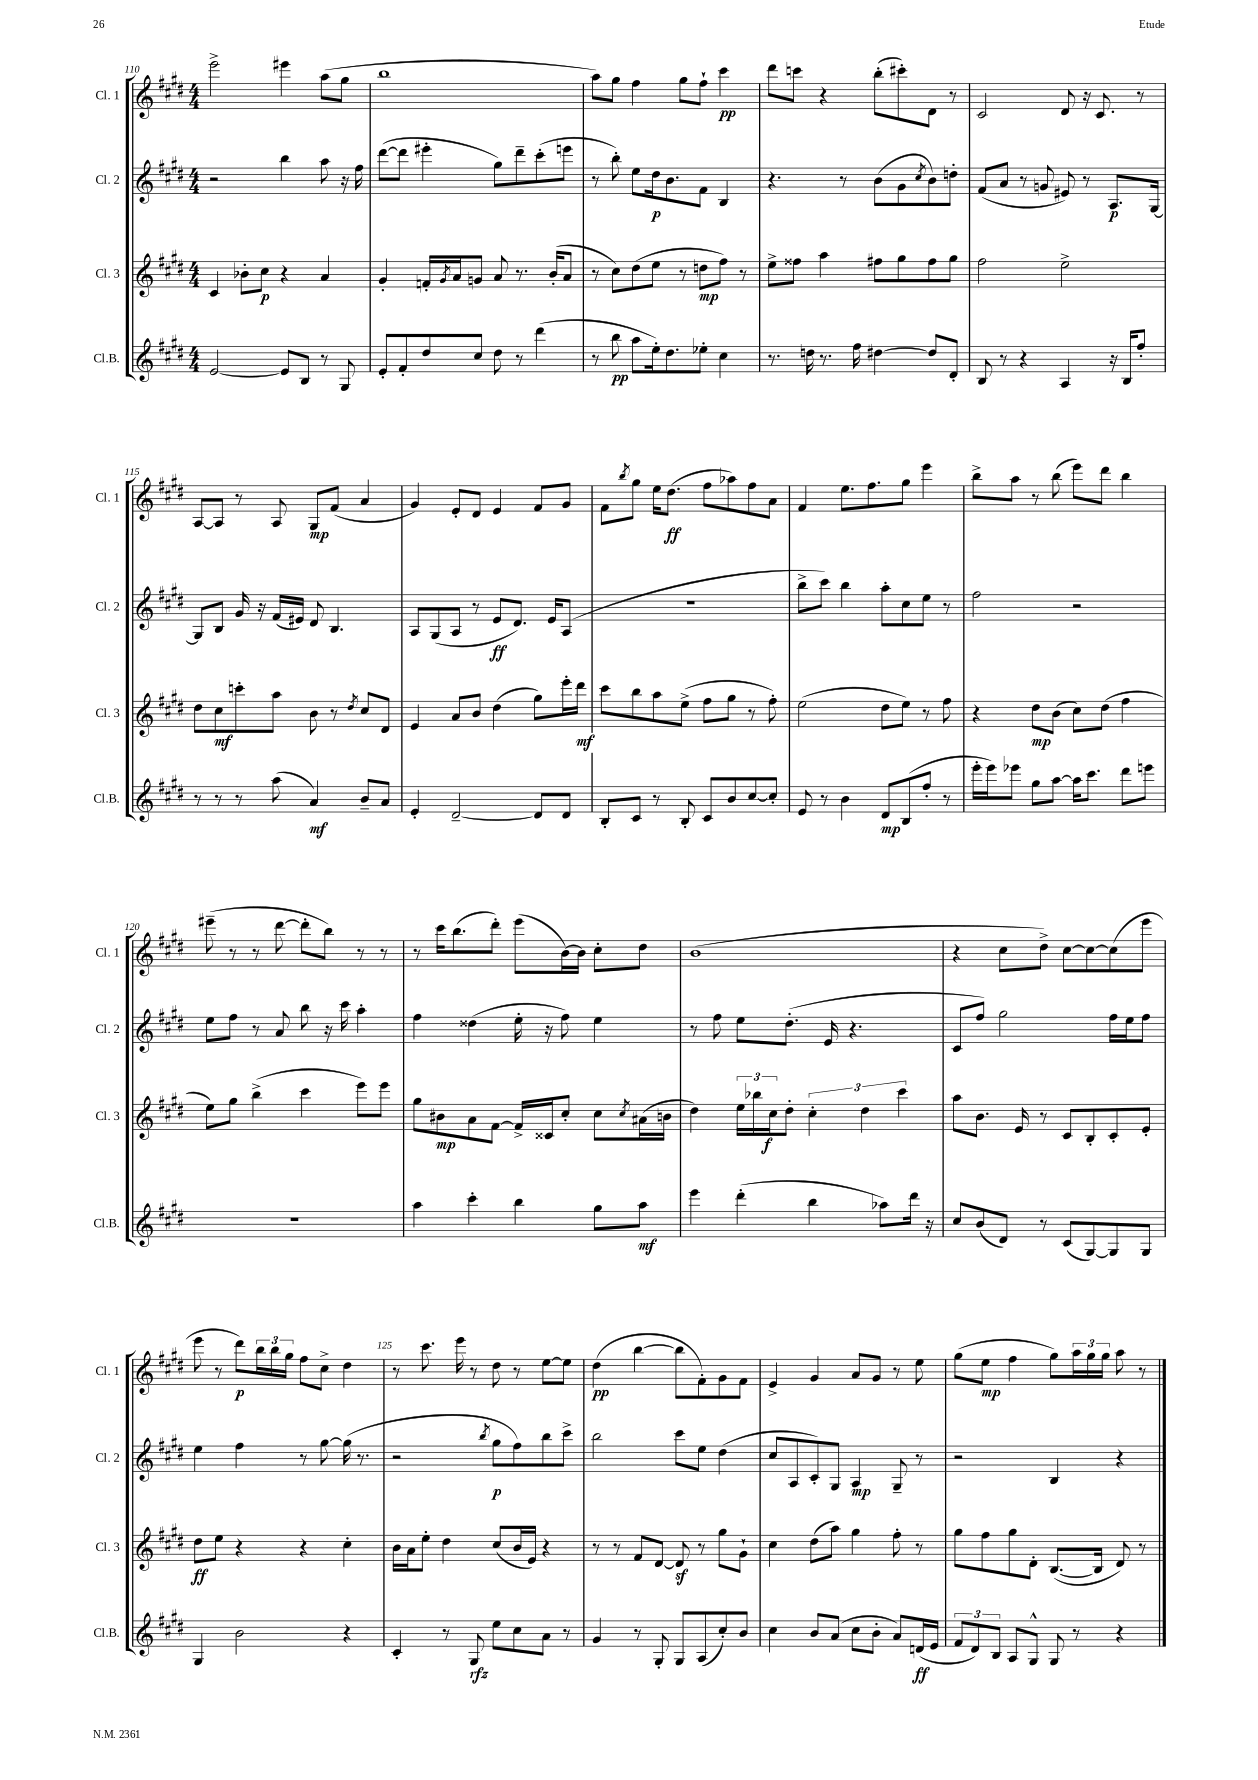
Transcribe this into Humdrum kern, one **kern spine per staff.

**kern	**dynam	**kern	**dynam	**kern	**dynam	**kern	**dynam
*part4	*part4	*part3	*part3	*part2	*part2	*part1	*part1
*staff4	*staff4	*staff3	*staff3	*staff2	*staff2	*staff1	*staff1
*I"Cl.B.	*	*I"Cl. 3	*	*I"Cl. 2	*	*I"Cl. 1	*
*I'Cl.B.	*	*I'Cl. 3	*	*I'Cl. 2	*	*I'Cl. 1	*
*clefG2	*	*clefG2	*	*clefG2	*	*clefG2	*
*k[f#c#g#d#]	*	*k[f#c#g#d#]	*	*k[f#c#g#d#]	*	*k[f#c#g#d#]	*
*M4/4	*	*M4/4	*	*M4/4	*	*M4/4	*
=110	=110	=110	=110	=110	=110	=110	=110
[2e/	.	4c#/	.	2r	.	2eee^\	.
.	.	8b-X'\L	.	.	.	.	.
.	.	8cc#\J	p	.	.	.	.
8e/L]	.	4r	.	4bb\	.	4eee#X\	.
8B/J	.	.	.	.	.	.	.
8r	.	4a/	.	8aa\	.	(8aa\L	.
8G#/	.	.	.	16r	.	8gg#\J	.
.	.	.	.	16ff#\	.	.	.
=111	=111	=111	=111	=111	=111	=111	=111
8e'/L	.	4g#'/	.	([8ddd#\L	.	1bb	.
8f#'/	.	.	.	8ddd#\J]	.	.	.
8dd#/	.	16fn'/LL	.	4eee#X'\	.	.	.
.	.	8qg#/	.	.	.	.	.
.	.	16a/J	.	.	.	.	.
8cc#/J	.	8gn/J	.	.	.	.	.
8dd#\	.	8a/	.	8gg#\L)	.	.	.
8r	.	8.r	.	8ddd#~\	.	.	.
(4ddd#\	.	.	.	(8ccc#'\	.	.	.
.	.	(16b'/KL	.	.	.	.	.
.	.	8a/J	.	8eeen\J	.	.	.
=112	=112	=112	=112	=112	=112	=112	=112
8r	.	8r	.	8r	.	8aa\L)	.
8bb\	pp	8cc#\L)	.	8bb'\)	.	8gg#\J	.
8aa\L	.	(8dd#\	.	8ee\L	.	4ff#\	.
16ee'\k)	.	8ee\J	.	16dd#\k	p	.	.
8.dd#\	.	.	.	8.b\	.	.	.
.	.	8r	.	.	.	8gg#\L	.
8ee-X'\J	.	8ddn\L	mp	8f#\J	.	8ff#`\J	.
4cc#\	.	8ff#\J)	.	4B/	.	4ccc#\	pp
.	.	8r	.	.	.	.	.
=113	=113	=113	=113	=113	=113	=113	=113
8.r	.	8ee^\L	.	4.r	.	8ddd#\L	.
.	.	8ff##X\J	.	.	.	8cccn\J	.
16ddn\	.	.	.	.	.	.	.
8.r	.	4aa\	.	.	.	4r	.
.	.	.	.	8r	.	.	.
16ff#\	.	.	.	.	.	.	.
[4dd#X\	.	8ff#X\L	.	(8b\L	.	(8bb'\L	.
.	.	8gg#\	.	8g#\	.	8ccc#X'\)	.
.	.	.	.	8qcc#/	.	.	.
8dd#/L]	.	8ff#\	.	8b\)	.	8d#\J	.
8d#'/J	.	8gg#\J	.	8ddn'\J	.	8r	.
=114	=114	=114	=114	=114	=114	=114	=114
8B/	.	2ff#\	.	(8f#/L	.	2c#/	.
8r	.	.	.	8a/J	.	.	.
4r	.	.	.	8r	.	.	.
.	.	.	.	8gn/	.	.	.
4A/	.	2ee^\	.	8e#X/)	.	8d#/	.
.	.	.	.	8r	.	16r	.
.	.	.	.	.	.	8.c#/	.
16r	.	.	.	8.A/L	p	.	.
16B/KL	.	.	.	.	.	.	.
8ff#'/J	.	.	.	.	.	8r	.
.	.	.	.	[16G#/Jk	.	.	.
!!LO:LB:g=z
=115	=115	=115	=115	=115	=115	=115	=115
8r	.	8dd#\L	.	8G#/L]	.	[8A/L	.
8r	.	8cc#\	mf	8B/J	.	8A/J]	.
8r	.	8cccn'\	.	16g#/	.	8r	.
.	.	.	.	16r	.	.	.
(8aa\	.	8aa\J	.	(16f#/LL	.	8A/	.
.	.	.	.	16e#X/JJ)	.	.	.
4a/)	mf	8b\	.	8d#/	.	8G#/L	mp
.	.	8r	.	4.B/	.	(8f#/J	.
.	.	8qdd#/	.	.	.	.	.
8b~/L	.	8cc#/L	.	.	.	4a/	.
8a/J	.	8d#/J	.	.	.	.	.
=116	=116	=116	=116	=116	=116	=116	=116
4e'/	.	4e/	.	8A/L	.	4g#/)	.
.	.	.	.	(8G#/	.	.	.
[2d#~/	.	8a/L	.	8A/J	.	8e'/L	.
.	.	8b/J	.	8r	.	8d#/J	.
.	.	(4dd#\	.	8e/L	ff	4e/	.
.	.	.	.	8.d#/J)	.	.	.
8d#/L]	.	8gg#\L)	.	.	.	8f#/L	.
.	.	.	.	16e/KL	.	.	.
8d#/J	.	16eee'\L	.	(8A/J	.	8g#/J	.
.	.	16ddd#\JJ	mf	.	.	.	.
=117	=117	=117	=117	=117	=117	=117	=117
8B'/L	.	8ccc#\L	.	1r	.	8f#\L	.
.	.	.	.	.	.	8qbb/	.
8c#/J	.	8bb\	.	.	.	8gg#\J	.
8r	.	8aa\	.	.	.	16ee\KL	.
.	.	.	.	.	.	(8.dd#\J	ff
8B'/	.	(8ee^\J	.	.	.	.	.
8c#/L	.	8ff#\L	.	.	.	8ff#\L	.
8b/	.	8gg#\J	.	.	.	8aa-X\)	.
[8cc#/	.	8r	.	.	.	8ff#\	.
8cc#'/J]	.	8ff#'\)	.	.	.	8a\J	.
=118	=118	=118	=118	=118	=118	=118	=118
8e/	.	(2ee\	.	8bb^\L	.	4f#/	.
8r	.	.	.	8ccc#\J)	.	.	.
4b\	.	.	.	4bb\	.	8.ee\L	.
.	.	.	.	.	.	8.ff#\	.
8d#/L	mp	8dd#\L	.	8aa'\L	.	.	.
(8B/	.	8ee\J)	.	8cc#\	.	8gg#\J	.
8ff#'/J	.	8r	.	8ee\J	.	4eee\	.
8r	.	8ff#\	.	8r	.	.	.
=119	=119	=119	=119	=119	=119	=119	=119
16eee'\LL	.	4r	.	2ff#\	.	8bb^\L	.
16eee\J)	.	.	.	.	.	.	.
8eee-X\J	.	.	.	.	.	8aa\J	.
8gg#\L	.	8dd#\L	mp	.	.	8r	.
[8aa\J	.	(8b\J	.	.	.	(8bb\	.
16aa\KL]	.	8cc#\L)	.	2r	.	8eee\L)	.
8.ccc#\J	.	.	.	.	.	.	.
.	.	(8dd#\J	.	.	.	8ddd#\J	.
8ddd#\L	.	4ff#\	.	.	.	4bb\	.
8eeen\J	.	.	.	.	.	.	.
!!LO:LB:g=z
=120	=120	=120	=120	=120	=120	=120	=120
1r	.	8ee\L)	.	8ee\L	.	(8eee#X~\	.
.	.	8gg#\J	.	8ff#\J	.	8r	.
.	.	(4bb^\	.	8r	.	8r	.
.	.	.	.	8a/	.	[8ddd#\	.
.	.	4ccc#\	.	8bb\	.	8ddd#'\L]	.
.	.	.	.	16r	.	8bb\J)	.
.	.	.	.	16ccc#\	.	.	.
.	.	8eee\L)	.	4aa'\	.	8r	.
.	.	8eee\J	.	.	.	8r	.
=121	=121	=121	=121	=121	=121	=121	=121
4aa\	.	8gg#\L	.	4ff#\	.	8r	.
.	.	8b#X\	mp	.	.	16ccc#\KL	.
.	.	.	.	.	.	(8.bb\	.
4ccc#'\	.	8a\	.	(4dd##X\	.	.	.
.	.	[8f#\J	.	.	.	8ddd#'\J)	.
4bb\	.	16f#^/LL]	.	16ee'\	.	(8eee\L	.
.	.	16c##X/J	.	16r	.	.	.
.	.	8cc#'/J	.	8ff#\)	.	[16b\L)	.
.	.	.	.	.	.	16b\JJ]	.
8gg#\L	.	8cc#\L	.	4ee\	.	8cc#'\L	.
.	.	8qcc#/	.	.	.	.	.
8aa\J	mf	(16a#X\L	.	.	.	8dd#\J	.
.	.	16bn\JJ	.	.	.	.	.
=122	=122	=122	=122	=122	=122	=122	=122
4eee\	.	4dd#\)	.	8r	.	(1b	.
.	.	.	.	8ff#\	.	.	.
(4ddd#'\	.	24ee\LL	.	8ee\L	.	.	.
.	.	24bb-X\	.	.	.	.	.
.	.	24cc#\J	f	.	.	.	.
.	.	8dd#'\J	.	(8.dd#'\J	.	.	.
4bb\	.	6cc#'\	.	.	.	.	.
.	.	.	.	16e/	.	.	.
.	.	.	.	4.r	.	.	.
.	.	6dd#\	.	.	.	.	.
8aa-X\L)	.	.	.	.	.	.	.
.	.	6ccc#\	.	.	.	.	.
16ddd#\Jk	.	.	.	.	.	.	.
16r	.	.	.	.	.	.	.
=123	=123	=123	=123	=123	=123	=123	=123
8cc#/L	.	8aa\L	.	8c#/L	.	4r	.
(8b/	.	8.b\J	.	8ff#/J)	.	.	.
8d#/J)	.	.	.	2gg#\	.	8cc#\L	.
.	.	16e/	.	.	.	.	.
8r	.	8r	.	.	.	8dd#^\J)	.
(8c#/L	.	8c#/L	.	.	.	[8cc#\L	.
[8G#/)	.	8B'/	.	.	.	8cc#\_	.
8G#/]	.	8c#'/	.	16ff#\LL	.	(8cc#\]	.
.	.	.	.	16ee\J	.	.	.
8G#/J	.	8e'/J	.	8ff#\J	.	8eee\J	.
!!LO:LB:g=z
=124	=124	=124	=124	=124	=124	=124	=124
4G#/	.	8dd#\L	ff	4ee\	.	8eee\	.
.	.	8ee\J	.	.	.	8r	.
2b\	.	4r	.	4ff#\	.	8ddd#\L)	p
.	.	.	.	.	.	24bb\L	.
.	.	.	.	.	.	24bb\	.
.	.	.	.	.	.	24gg#\JJ	.
.	.	4r	.	8r	.	8ff#\L	.
.	.	.	.	[8gg#\	.	8cc#^\J	.
4r	.	4cc#'\	.	(16gg#\]	.	4dd#\	.
.	.	.	.	8.r	.	.	.
=125	=125	=125	=125	=125	=125	=125	=125
4c#'/	.	16b\LL	.	2r	.	8r	.
.	.	16a\J	.	.	.	.	.
.	.	8ee'\J	.	.	.	8.ccc#\	.
8r	.	4dd#\	.	.	.	.	.
.	.	.	.	.	.	16eee\	.
8G#/	rfz	.	.	.	.	8r	.
.	.	.	.	8qbb/	.	.	.
8ee\L	.	(8cc#/L	.	8gg#\L	p	8dd#\	.
8cc#\	.	16b/L	.	8ff#\)	.	8r	.
.	.	16e/JJ)	.	.	.	.	.
8a\J	.	4r	.	8bb\	.	[8ee\L	.
8r	.	.	.	8ccc#^\J	.	8ee\J]	.
=126	=126	=126	=126	=126	=126	=126	=126
4g#/	.	8r	.	2bb\	.	(4dd#\	pp
.	.	8r	.	.	.	.	.
8r	.	8f#/L	.	.	.	[4bb\	.
8G#'/	.	[8d#/J	.	.	.	.	.
8G#/L	.	8d#z/]	.	8ccc#\L	.	8bb\L]	.
(8A/	.	8r	.	8ee\J	.	8f#'\)	.
8cc#'/)	.	8gg#\L	.	(4dd#\	.	8g#\	.
8b/J	.	8g#`\J	.	.	.	8f#\J	.
=127	=127	=127	=127	=127	=127	=127	=127
4cc#\	.	4cc#\	.	8cc#/L	.	4e^/	.
.	.	.	.	8A/	.	.	.
8b/L	.	(8dd#\L	.	8c#'/)	.	4g#/	.
(8a/J	.	8aa\J)	.	8G#/J	.	.	.
8cc#\L	.	4gg#\	.	4A/	mp	8a/L	.
8b'\J	.	.	.	.	.	8g#/J	.
8a/L)	.	8ff#'\	.	8G#~/	.	8r	.
(16dn/L	ff	8r	.	8r	.	8ee\	.
16e/JJ	.	.	.	.	.	.	.
=128	=128	=128	=128	=128	=128	=128	=128
12f#/L	.	8gg#\L	.	2r	.	(8gg#\L	.
12d#/)	.	.	.	.	.	.	.
.	.	8ff#\	.	.	.	8ee\J	mp
12B/J	.	.	.	.	.	.	.
8A/L	.	8gg#\	.	.	.	4ff#\	.
8G#^^/J	.	8d#'\J	.	.	.	.	.
8G#/	.	([8.B/L	.	4B/	.	8gg#\L)	.
8r	.	.	.	.	.	24aa\L	.
.	.	.	.	.	.	24gg#\	.
.	.	16B/Jk]	.	.	.	.	.
.	.	.	.	.	.	24gg#\JJ	.
4r	.	8d#/)	.	4r	.	8aa\	.
.	.	8r	.	.	.	8r	.
==	==	==	==	==	==	==	==
*-	*-	*-	*-	*-	*-	*-	*-
